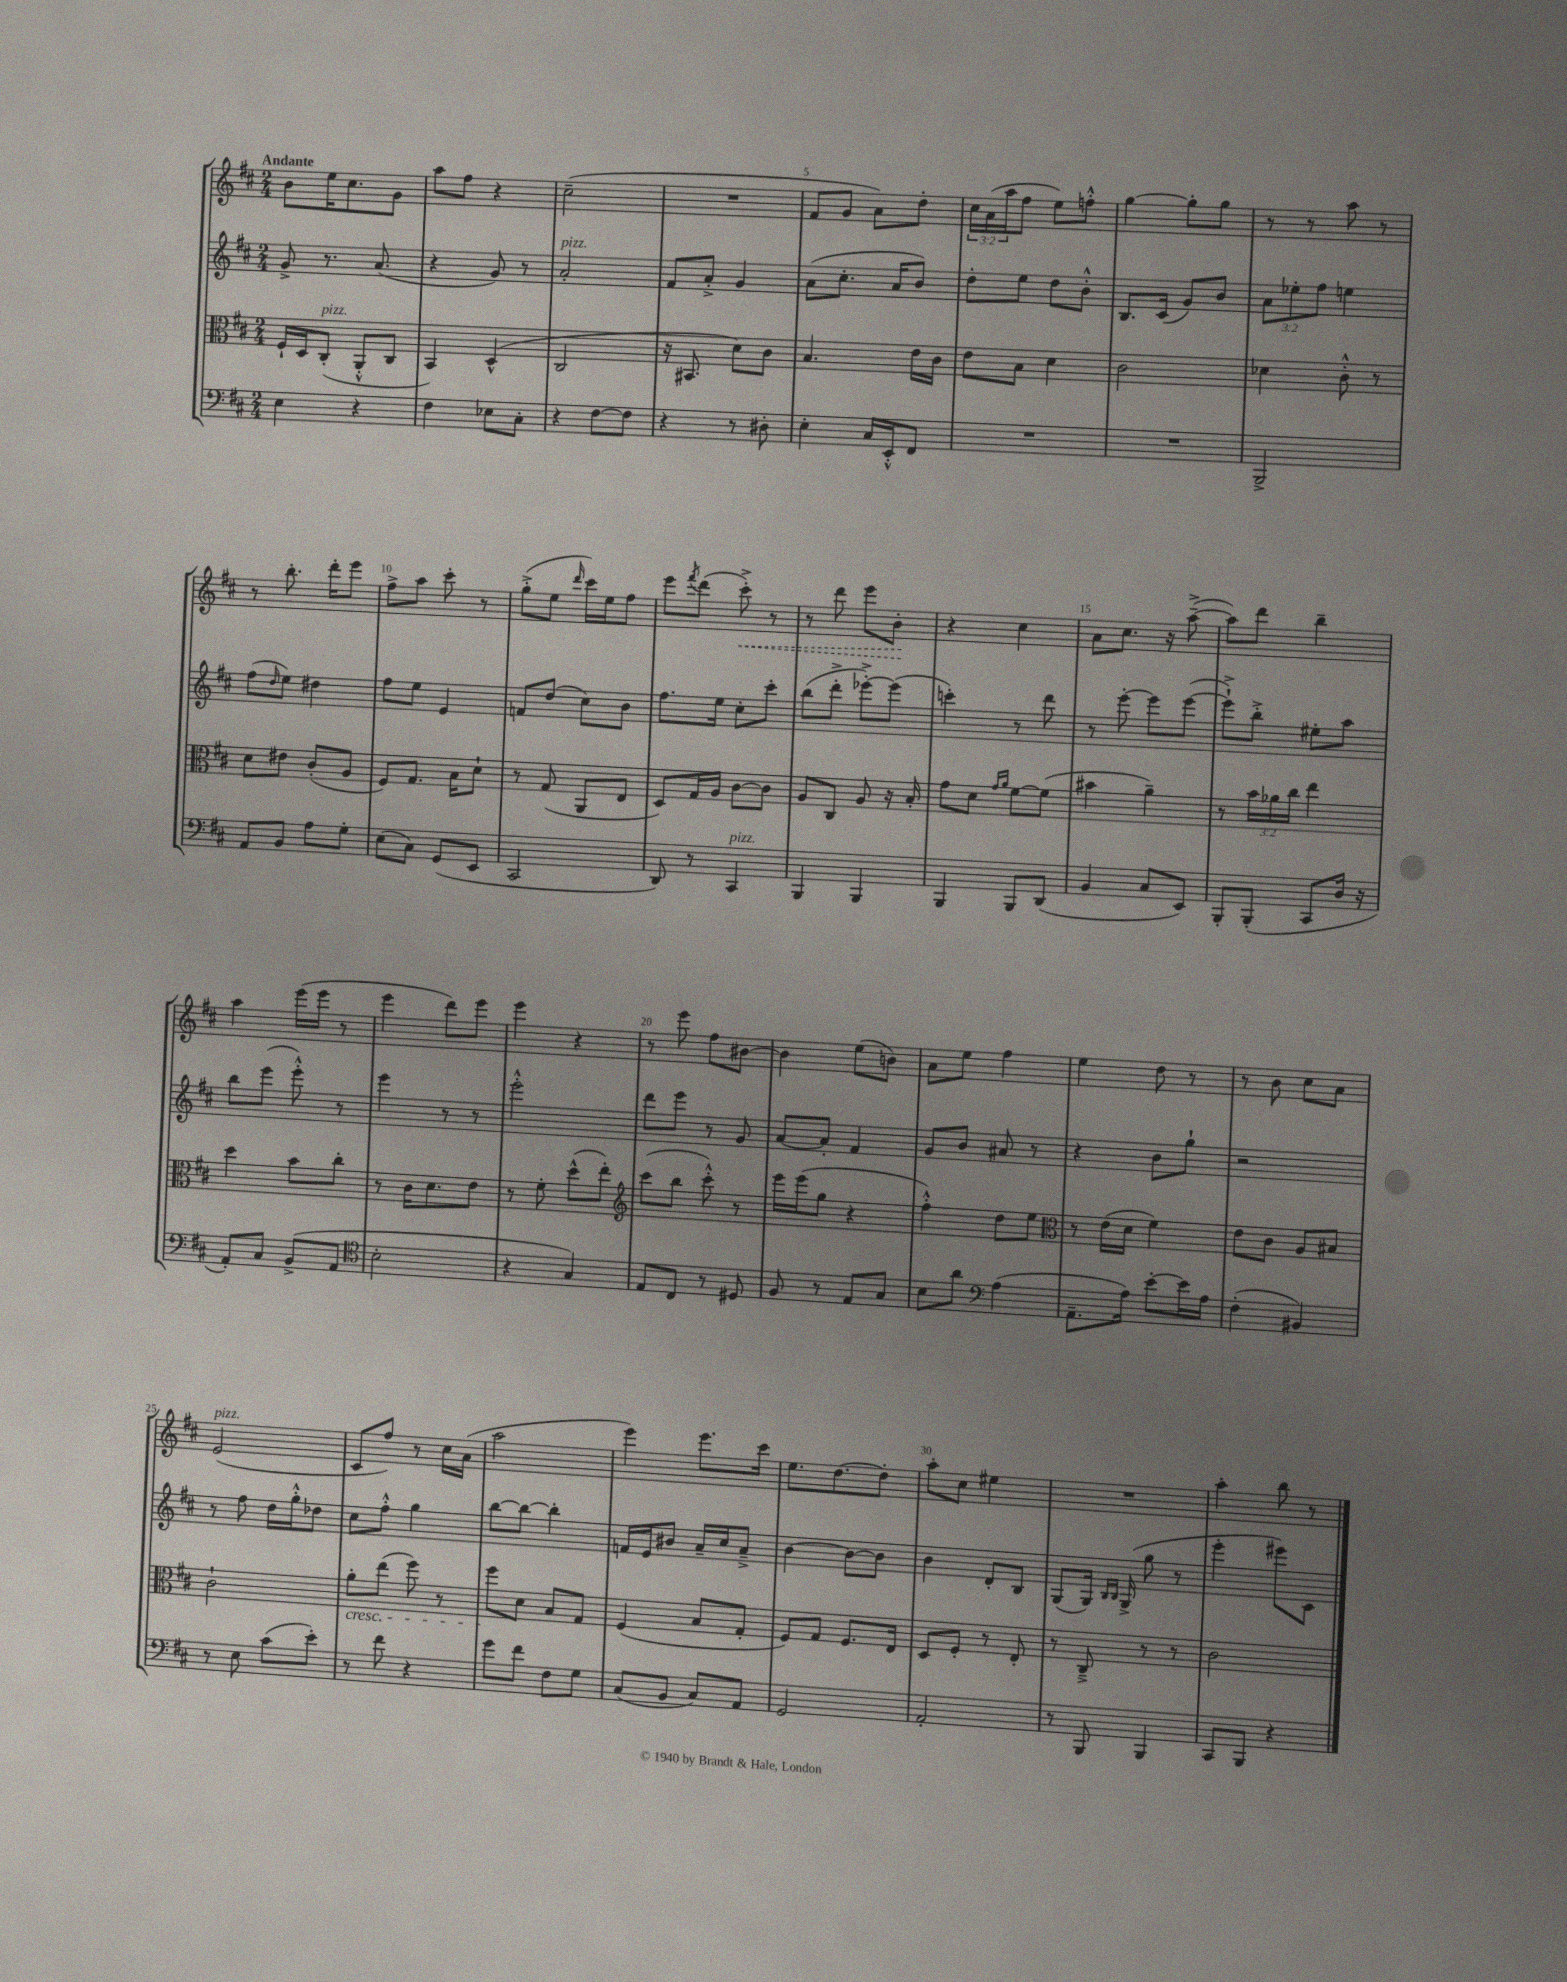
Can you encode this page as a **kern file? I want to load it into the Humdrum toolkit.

**kern	**kern	**kern	**kern	**dynam
*part4	*part3	*part2	*part1	*part1
*staff4	*staff3	*staff2	*staff1	*staff1
*clefF4	*clefC3	*clefG2	*clefG2	*
*k[f#c#]	*k[f#c#]	*k[f#c#]	*k[f#c#]	*
*M2/4	*M2/4	*M2/4	*M2/4	*
=1	=1	=1	=1	=1
!	!	!	!LO:TX:a:B:t=Andante	!
4E\	16F#`/LL	8g^/	8b\L	.
.	16D/J	.	.	.
!	!LO:TX:a:i:t=pizz.	!	!	!
.	(8C#'/J	8.r	16ee\K	.
.	.	.	8.cc#\	.
4r	8AA'^^/L	.	.	.
.	.	(8.a/	.	.
.	8C#/J	.	8g\J	.
=2	=2	=2	=2	=2
4F#\	4BB/)	4r	8aa\L	.
.	.	.	8ff#\J	.
8E-X\L	(4D^^/	8g/)	4r	.
8C#'\J	.	8r	.	.
=3	=3	=3	=3	=3
!	!	!LO:TX:a:i:t=pizz.	!	!
4r	2C#/	2a'/	(2cc#~\	.
[8F#\L	.	.	.	.
8F#\J]	.	.	.	.
=4	=4	=4	=4	=4
4r	16r	8f#/L	2r	.
.	8.BB#X/	.	.	.
.	.	8a'^/J	.	.
8r	8d\L)	4g/	.	.
8D#X'\	8c#\J	.	.	.
=5	=5	=5	=5	=5
4E'\	4.B/	(8a\L	8f#/L	.
.	.	8.cc#'\J	8g/J	.
16C#/LL	.	.	8a\L)	.
16EE'^^/J	.	16a/KL	.	.
8FF#/J	16e\LL	8b/J)	8dd'\J	.
.	16c#\JJ	.	.	.
=6	=6	=6	=6	=6
2r	8e\L	8dd'\L	24cc#\LL	.
.	.	.	(24a\	.
.	.	.	24aa\J	.
.	8B\J	8ee\J	8ff#\J	.
.	4d\	8dd\L	8ee\L)	.
.	.	8b'^^\J	8ffn'^^\J	.
=7	=7	=7	=7	=7
2r	2c#\	8.B/L	[4gg\	.
.	.	(16c#/Jk	.	.
.	.	8g/L)	8gg'\L]	.
.	.	8b/J	8gg\J	.
=8	=8	=8	=8	=8
2BBB^/	4d-X\	12a\L	8r	.
.	.	12ee-X'\	.	.
.	.	.	8r	.
.	.	12ff#\J	.	.
.	8c#'^^\	4een\	8aa\	.
.	8r	.	8r	.
!!LO:LB:g=z
=9	=9	=9	=9	=9
8AA/L	8d\L	(8ff#\L	8r	.
.	.	16qqdd/	.	.
8BB/J	8e#X\J	8ee\J)	8.bb'\	.
8A\L	(8c#'/L	4dd#X\	.	.
.	.	.	16ddd'\KL	.
8G'\J	8A/J	.	8eee\J	.
=10	=10	=10	=10	=10
(8E\L	8F#/L)	8ff#\L	8ff#^\L	.
8C#\J)	8.G/J	8ee\J	8aa\J	.
(8GG/L	.	4e/	8ccc#'\	.
.	16B\KL	.	.	.
8EE/J	8d`\J	.	8r	.
=11	=11	=11	=11	=11
2CC#/	8r	8fn/L	(8gg'^\L	.
.	(8G/	(8dd/J	8ee\J	.
.	.	.	16qqddd/	.
.	8AA/L	8cc#\L)	16ccc#\LL)	.
.	.	.	16ee\J	.
.	8E/J	8b\J	8ff#\J	.
=12	=12	=12	=12	=12
8DD/)	8D/L)	8.ff#\L	8eee\L	.
.	.	.	8qfff#/	.
8r	16G/L	.	(8ddd\J	.
.	16A/JJ	16ee\Jk	.	.
!LO:TX:a:i:t=pizz.	!	!	!	!
!	!	!	!	!LO:HP:b
4CC#/	[8c#\L	8cc#'\L	8ccc#'^\)	<
.	8c#\J]	8ccc#'\J	8r	.
=13	=13	=13	=13	=13
4BBB/	8A/L	(8bb\L	8r	.
.	8C#/J	8ddd'^\J	8ddd\	.
4BBB/	8A/	[8eee-X'^\L)	8eee\L	.
.	16r	(8eee-\J]	8b'\J	.
.	16B'/	.	.	.
.	.	.	.	[
=14	=14	=14	=14	=14
4BBB/	8g\L	4cccn'\)	4r	.
.	8d\J	.	.	.
.	16qqg/LL	.	.	.
.	16qqa/JJ	.	.	.
8BBB/L	[8f#\L	8r	4cc#\	.
(8DD/J	(8f#\J]	8ddd\	.	.
=15	=15	=15	=15	=15
4BB/	4b#X\	8r	8a\L	.
.	.	[8eee'\	8.cc#\J	.
8C#/L	4a~\)	8eee\L]	.	.
.	.	.	16r	.
8EE/J)	.	([8eee\J	([8aa~^\	.
=16	=16	=16	=16	=16
8BBB'/L	8r	8eee`^\L])	8aa\L])	.
(8BBB'/J	24b\LL	8bb'^\J	8ddd\J	.
.	24a-X\	.	.	.
.	24cc#\JJ	.	.	.
8CC#/L	4ee\	8ee#X'\L	4bb~\	.
16D/Jk	.	8aa\J	.	.
16r	.	.	.	.
!!LO:LB:g=z
=17	=17	=17	=17	=17
8AA'/L)	4dd\	8bb\L	4aa\	.
8C#/J	.	(8eee\J	.	.
(8BB^/L	8b\L	8eee'^^\)	(16eee\LL	.
.	.	.	16eee\JJ	.
8AA/J	8cc#'\J	8r	8r	.
=18	=18	=18	=18	=18
*clefC4	*	*	*	*
2B'\	8r	4eee\	4eee\	.
.	16c#\KL	.	.	.
.	8.d\	.	.	.
.	.	8r	8ddd\L)	.
.	8e\J	8r	8eee\J	.
=19	=19	=19	=19	=19
4r	8r	2eee'^^\	4eee\	.
.	8f#'\	.	.	.
4G/)	(8dd^^\L	.	4r	.
.	8ee'\J)	.	.	.
=20	=20	=20	=20	=20
*	*clefG2	*	*	*
8E/L	(8ccc#\L	8ddd\L	8r	.
8C#/J	8bb\J	8eee\J	8eee\	.
8r	8ccc#'^^\)	8r	8ff#\L	.
8D#X/	8r	8g/	[8b#X\J	.
=21	=21	=21	=21	=21
8F#/	16eee\LL	[8a/L	4b#\]	.
.	(16eee\J	.	.	.
8r	8gg\J	8a'/J]	.	.
8E/L	4r	4f#/	(8ee\L	.
8G/J	.	.	8bn\J)	.
=22	=22	=22	=22	=22
8B\L	4ff#'^^\)	8g/L	8a\L	.
8a\J	.	8b/J	8ee\J	.
*clefF4	*	*	*	*
(4A\	8dd\L	8a#X/	4ff#\	.
.	8ee\J	8r	.	.
=23	=23	=23	=23	=23
*	*clefC3	*	*	*
8.AA~\L	8r	4r	4ee\	.
.	(16e\LL	.	.	.
16A\Jk)	16d\JJ	.	.	.
[8e'\L	4f#\)	8b\L	8dd\	.
16e\L]	.	8gg`\J	8r	.
16A\JJ	.	.	.	.
=24	=24	=24	=24	=24
(4F#'\	8e\L	2r	8r	.
.	8c#\J	.	8b\	.
4BB#X/)	8A/L	.	8cc#\L	.
.	8B#X/J	.	8a\J	.
!!LO:LB:g=z
=25	=25	=25	=25	=25
!	!	!	!LO:TX:a:i:t=pizz.	!
8r	2c#`\	8r	(2e/	.
8E\	.	8ff#\	.	.
(8c#\L	.	16dd\LL	.	.
.	.	16gg'^^\J	.	.
8e'\J)	.	8dd-X\J	.	.
=26	=26	=26	=26	=26
!	!LO:TX:b:i:t=cresc.	!	!	!
8r	8a'\L	8cc#\L	8c#/L	.
8f#\	(8ee\J	8ff#'^^\J	8ff#/J)	.
4r	8ff#\)	4gg\	8r	.
.	8r	.	16cc#\LL	.
.	.	.	(16a\JJ	.
=27	=27	=27	=27	=27
8g\L	8ff#\L	[8bb\L	2aa\	.
8f#\J	8d\J	8bb\J_	.	.
8F#\L	8B/L	4bb'\]	.	.
8G\J	8G/J	.	.	.
=28	=28	=28	=28	=28
(8C#/L	(4F#/	16fn/LL	4eee\)	.
.	.	16e/J	.	.
8BB/J	.	8b#X/J	.	.
8C#/L)	8B/L	16a~/LL	8.eee\L	.
.	.	16cc#/J	.	.
8AA/J	8G'/J	8a~^/J	.	.
.	.	.	16ccc#\Jk	.
=29	=29	=29	=29	=29
2GG/	8F#/L)	[4b\	8.ee\L	.
.	8G/J	.	.	.
.	.	.	[8.dd\	.
.	8.F#/L	8b\L_	.	.
.	.	8b\J]	8dd'\J]	.
.	16E/Jk	.	.	.
=30	=30	=30	=30	=30
2AA'/	8D/L	4b\	8aa'\L	.
.	8F#'/J	.	8cc#\J	.
.	8r	8d'/L	4ee#X\	.
.	8E'/	8B/J	.	.
=31	=31	=31	=31	=31
8r	8r	(8G/L	2r	.
8BBB/	8C#~^/	16G/Jk)	.	.
.	.	16qqB/LL	.	.
.	.	16qqB/JJ	.	.
.	.	(16G^/	.	.
4BBB/	8r	8gg\	.	.
.	8r	8r	.	.
=32	=32	=32	=32	=32
8CC#/L	2c#\	4eee'\	4aa'\	.
8BBB/J	.	.	.	.
4r	.	8eee#X\L)	8bb\	.
.	.	8c#\J	8r	.
==	==	==	==	==
*-	*-	*-	*-	*-
